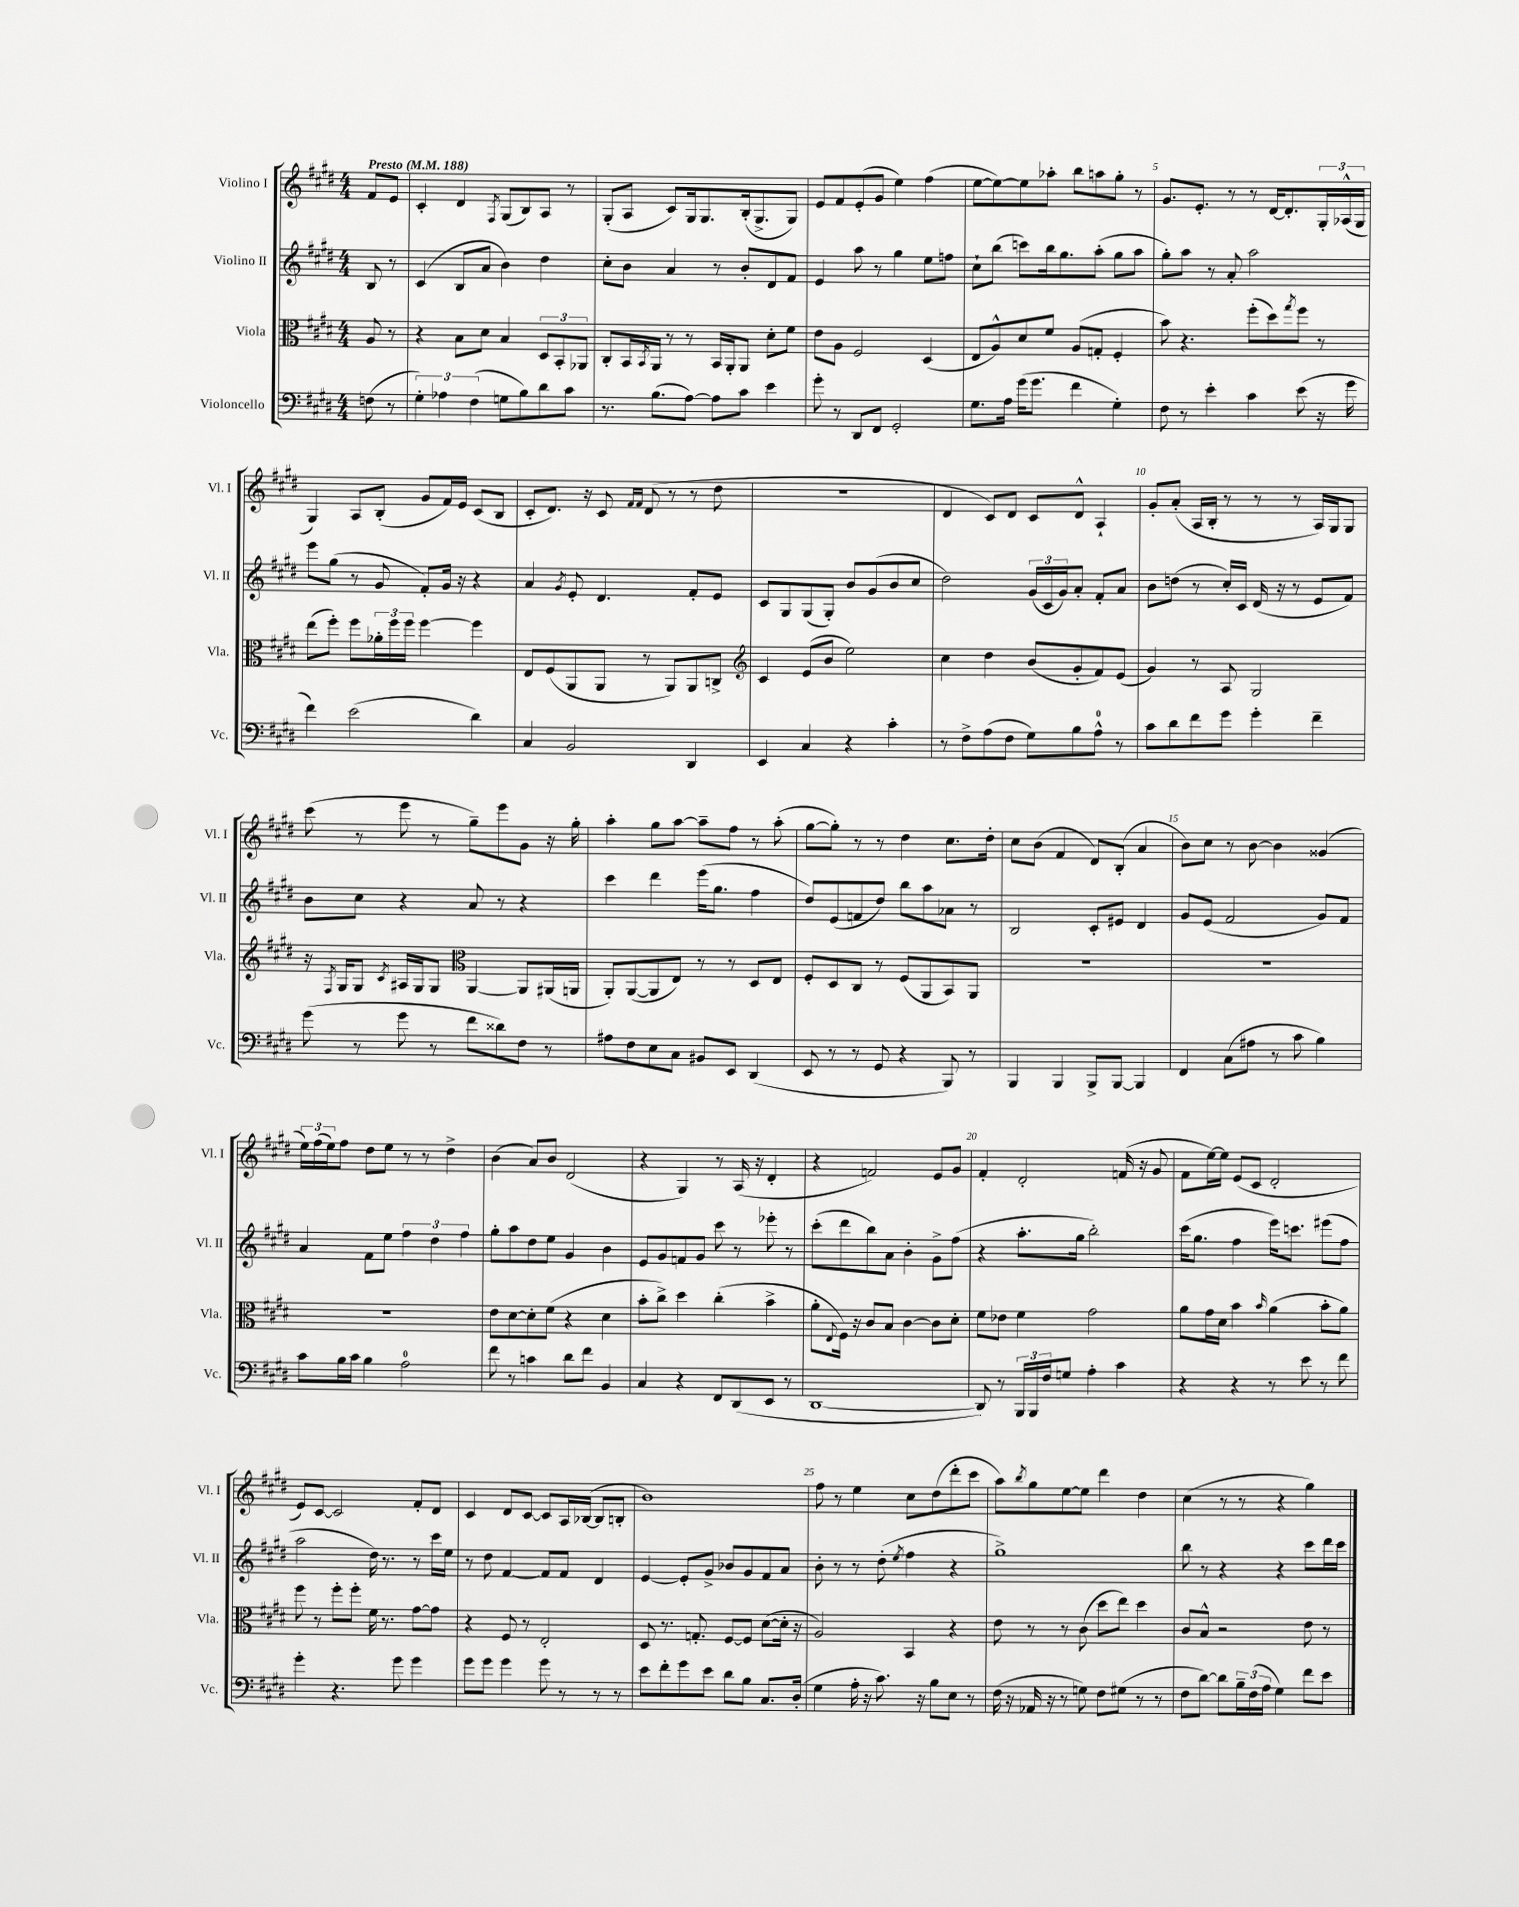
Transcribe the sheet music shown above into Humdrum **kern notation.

**kern	**kern	**kern	**kern
*staff4	*staff3	*staff2	*staff1
*clefF4	*clefC3	*clefG2	*clefG2
*k[f#c#g#d#]	*k[f#c#g#d#]	*k[f#c#g#d#]	*k[f#c#g#d#]
*M4/4	*M4/4	*M4/4	*M4/4
*MM188	*MM188	*MM188	*MM188
(8F\	8A/	8B/	8f#/L
8r	8r	8r	8e/J
=	=	=	=
6G#'\)	4r	(4c#/	4c#'/
6A-\	.	.	.
.	8B\L	8B/L	4d#/
(6F#\	.	.	.
.	8d#\J	8a/J	.
.	.	.	8qF#/
8G\L	4B/	4b\)	(8G#/L
8B\)	.	.	8B/)
8d#\	12D#/L	4dd#\	8A/J
.	12BB'/	.	.
8c#\J	.	.	8r
.	12AA-/J	.	.
=	=	=	=
8.r	8C#'/L	8cc#'\L	(8G#'/L
.	16BB/L	8b\J	8A/J
.	8qBB/	.	.
(8.B\L	16AA/JJ	.	.
.	8r	4a/	8c#/L)
[8A\J)	8r	.	16G#/k
.	.	.	8.G#/
8A\]L	16BB/LL	8r	.
.	16AA'/J	.	.
8c#\J	8AA/J	8b'/L	(16B'/k
.	.	.	8.G#^/
4e\	8d#'\L	8d#/	.
.	8f#\J	8f#/J	8G#/J)
=	=	=	=
8g#'\	8e\L	4e/	8e/L
8r	8A\J	.	8f#/
8DD#/L	2F#/	8aa\	(8e'/
8FF#/J	.	8r	8g#/J
2GG#'/	.	4gg#\	4ee\)
.	(4D#/	8ee\L	(4ff#\
.	.	8ff\J	.
=	=	=	=
8.G#\L	8E/L	8cc#`\L	[8ee\L
.	8A^^/)	(8bb\J	8ee\_)
16A\Jk	.	.	.
(16g#\LK	8d#/	8ccc\L)	8ee\]
8.g#\J	.	.	.
.	8f#/J	16bb\k	8aa-'\J
.	.	8.gg#\	.
4f#\	(8A/L	.	8bb\L
.	8G'/J	(8aa'\J	8aa\
4G#'\)	4F#'/	8gg#\L	8gg#'\J
.	.	8aa\J	8r
=	=	=	=
8F#\	8b\)	8gg#'\L)	8.g#/L
8r	4.r	8aa\J	.
.	.	.	8.e'/J
4e'\	.	8r	.
.	.	8a'/	8r
4c#\	(8ff#'\L	2aa\	8r
.	8dd#\)	.	[16d#/LK
.	.	.	8.d#'/]
.	8qgg#/	.	.
(8e\	8ff#\J	.	.
16r	8r	.	24G#'/L
.	.	.	(24A-^^/
16g#\	.	.	.
.	.	.	24G#/JJ
=	=	=	=
4f#\)	(8ee\L	8eee\L	4G#/)
.	8ff#'\J)	(8gg#\J	.
(2e\	8ff#\L	8r	8A/L
.	24a-'\L	8g#/	(8B'/J
.	24ff#\	.	.
.	24ff#\JJ	.	.
.	[4ff#\	8f#'/L)	8g#/L
.	.	16g#/Jk	16f#/L)
.	.	16r	16e/JJ
4d#\)	4ff#\]	4r	(8c#/L
.	.	.	8B/J
=	=	=	=
4C#/	8E/L	4a/	8c#'/L
.	(8F#/	.	8.d#/J)
.	.	8qg#/	.
2BB/	8AA/	8e'/	.
.	.	.	16r
.	8AA/J	4.d#/	8c#/
.	.	.	16qqf#/LL
.	.	.	16qqf#/JJ
.	8r	.	(8d#/
.	8AA/L)	.	8r
4DD#/	8AA/	8f#'/L	8r
.	8C^/J	8e/J	8dd#\
=	=	=	=
*	*clefG2	*	*
4EE/	4c#/	8c#/L	1r
.	.	8G#/	.
4C#/	(8e/L	(8G#/	.
.	8b/J	8G#'/J)	.
4r	2ee\)	8b/L	.
.	.	(8g#/	.
4c#'\	.	8b/	.
.	.	8cc#/J	.
=	=	=	=
8r	4cc#\	2dd#\)	4d#/
8F#^\L	.	.	.
(8A\	4dd#\	.	8c#/L)
8F#\J	.	.	8d#/J
8G#\L)	(8b/L	(24g#/LL	8c#/L
.	.	24c#/	.
.	.	24g#/J)	.
8B\	8g#'/	8a'/J	8d#^^/J
8A^^\J	8f#/)	8f#'/L	4A`/
8r	(8e/J	8a/J	.
=	=	=	=
8c#\L	4g#/)	8b\L	8g#'/L
8d#\	.	(8dd\J	(8a'/J
8f#\	8r	8r	16A/LL
.	.	.	16B'/JJ
8g#\J	8A/	16cc#'/LL)	8r
.	.	16c#/JJ	.
4g#'\	2G#/	(16d#/	8r
.	.	16r	.
.	.	8r	8r
4f#~\	.	8e/L	16A/LL)
.	.	.	16G#/J
.	.	8f#/J)	8G#/J
=	=	=	=
(8g#\	16r	8b\L	(8ccc#\
.	8qF#/	.	.
.	16G#/LK	.	.
8r	8G#/J	8cc#\J	8r
.	8qc#/	.	.
8g#\	16A#/LL	4r	8eee\
.	16G#/J	.	.
8r	8G#/J	.	8r
*	*clefC3	*	*
8f#\L	[4AA/	8a/	8gg#~\L)
8d##\)	.	8r	8eee\
8F#\J	8AA/]L	4r	8g#\J
8r	(16AA#/L	.	16r
.	16AA/JJ	.	16gg#'\
=	=	=	=
8A#\L	8AA'/L)	4ccc#\	4aa'\
8F#\	([8AA/	.	.
8E\	8AA/]	4ddd#\	8gg#\L
8C#\J	8E/J)	.	[8aa\J
8BB#/L	8r	(16eee\LK	8aa~\]L
.	.	8.gg#\J	.
8EE/J	8r	.	8ff#\J
(4DD#/	8D#/L	4ff#\	8r
.	8E/J	.	(8aa'\
=	=	=	=
8EE/	8F#'/L	8dd#/L)	[8gg#\L
8r	8D#/	(8e/	8gg#'\]J)
8r	8C#/J	8f/	8r
8GG#/	8r	8dd#/J)	8r
4r	(8F#/L	8bb\L	4dd#\
.	8AA/	8aa\	.
8BBB/)	8BB/)	8a-\J	8.cc#\L
8r	8AA/J	8r	.
.	.	.	16dd#'\Jk
=	=	=	=
4BBB/	1r	2B/	8cc#\L
.	.	.	(8b\J
4BBB/	.	.	4f#/
8BBB^/L	.	8c#'/L	8d#/L)
[8BBB/J	.	8e#/J	(8B'/J
4BBB/]	.	4d#/	4a/
=	=	=	=
4FF#/	1r	8g#/L	8b\L)
.	.	(8e/J	8cc#\J
(8C#\L	.	2f#/	8r
8A#\J	.	.	[8b\
8r	.	.	4b\]
8c#\	.	.	.
4B\)	.	8g#/L)	(4g##/
.	.	8f#/J	.
=	=	=	=
8c#\L	1r	4a/	24ee\LL)
.	.	.	(24ff#\
.	.	.	24ee\J)
16B\L	.	.	8ff#\J
16c#\JJ	.	.	.
4B\	.	8f#\L	8dd#\L
.	.	8ee\J	8ee\J
2A\	.	6ff#\	8r
.	.	.	8r
.	.	6dd#\	.
.	.	.	4dd#^\
.	.	6ff#\	.
=	=	=	=
8f#\	8e\L	8gg#'\L	(4b\
8r	[8d#\	8aa\	.
4c\	8d#'\]	8dd#\	8a/L)
.	(8f#\J	8ee\J	8b/J
8d#\L	4r	4g#/	(2d#/
8f#\J	.	.	.
4BB/	4d#\	4b\	.
=	=	=	=
4C#/	8b'\L	8e/L	4r
.	8cc#^\J)	8g#/	.
4r	4dd#\	8f/	4G#/)
.	.	8g#/J	.
8FF#/L	(4cc#'\	8ccc#\	8r
(8DD#/	.	8r	(16A/
.	.	.	16r
8EE/J	4b^\	8eee-'\	4d#'/
8r	.	8r	.
=	=	=	=
[1DD#	8a'\L	(8ccc#'\L	4r
.	8qqE/	.	.
.	16F#\Jk)	8ddd#\	.
.	16r	.	.
.	8c#/L	8bb\)	2f/)
.	8B/J	8a\J	.
.	[4c#\	4b'\	.
.	8c#\]L	8g#^\L	8e/L
.	8d#'\J	(8ff#\J	8g#/J
=	=	=	=
8DD#/])	8f#\L	4r	4f#'/
8r	8e-\J	.	.
24BBB/LL	4f#\	8.aa'\L	2d#'/
24BBB/	.	.	.
24F#/J	.	.	.
8G/J	.	.	.
.	.	16gg#\Jk	.
4A'\	2g#\	2bb'\)	.
4c#\	.	.	(16f/
.	.	.	16r
.	.	.	8g#/
=	=	=	=
4r	8a\L	(16ccc#\LK	8f#\L
.	.	8.gg#\J	.
.	16g#\L	.	[16ee\L)
.	16d#\JJ	.	16ee\]JJ
4r	4b\	4ff#\	(8e/L
.	.	.	8c#/J
.	16qqb/	.	.
8r	(4a\	16eee\LK)	2d#'/
.	.	8.ccc\J	.
8e\	.	.	.
8r	8b'\L	(8eee#\L	.
8f#\	8a\J)	8ff#\J	.
=	=	=	=
4g#'\	8ff#\	2aa\	8e/L)
.	8r	.	[8c#/J
4.r	8ff#'\L	.	2c#/]
.	8ff#'\J	.	.
.	16f#\	16dd#\)	.
.	8.r	8.r	.
8g#\	.	.	.
4g#\	[8g#\L	8r	8f#'/L
.	8g#\]J	16ccc#\LL	8d#/J
.	.	16ee\JJ	.
=	=	=	=
8g#\L	4r	8r	4c#/
8g#\J	.	8dd#\	.
4g#\	8F#/	[4f#/	8d#/L
.	8r	.	[8c#/J
8g#\	2E'/	8f#/]L	8c#/]L
8r	.	8f#/J	16A/L
.	.	.	([16B-/JJ
8r	.	4d#/	8B-/]L
8r	.	.	8B'/J
=	=	=	=
8e\L	8D#/	[4e/	1b)
8f#'\	8.r	.	.
8g#\	.	8e'/]L	.
.	8.G'/	.	.
8e\J	.	8g#^/J	.
8d#\L	[8F#/L	8b-/L	.
8B\J	8F#/]J	8g#/	.
8.C#/L	([8d#\L	8f#/	.
.	16d#'\]Jk	8a/J	.
(16D#'/Jk	16r	.	.
=	=	=	=
4G#\	2A/)	8b'\	8ff#\
.	.	8r	8r
16A'\	.	8r	4ee\
16r	.	.	.
8.c#\)	.	(8dd#'\	.
.	.	8qee/	.
.	4BB/	4ff#\	8cc#\L
16r	.	.	.
8B\L	.	.	(8dd#\
8E\J	4r	4r	8ddd#'\
8r	.	.	8ccc#\J
=	=	=	=
(16F#\	8e\	1gg#^)	8aa\L)
16r	.	.	.
.	.	.	8qbb/
16AA-/	8r	.	8gg#\
16r	.	.	.
8r	8r	.	[8ee\
8G\)	(8c#\	.	8ee\]J
8F#\L	8dd#\L	.	4ddd#\
(8G#\J	8ee\J)	.	.
8r	4dd#\	.	4dd#\
8r	.	.	.
=	=	=	=
8F#\L	8c#/L	8bb\	(4cc#\
[8d#\J)	8B^^/J	8r	.
8d#\]L	2r	4r	8r
24B~\L	.	.	8r
(24F#\	.	.	.
24A\JJ	.	.	.
4G#\)	.	4r	4r
8f#\L	8e\	8ccc#\L	4gg#\)
8e\J	8r	16ddd#\L	.
.	.	16ccc#\JJ	.
==	==	==	==
*-	*-	*-	*-
